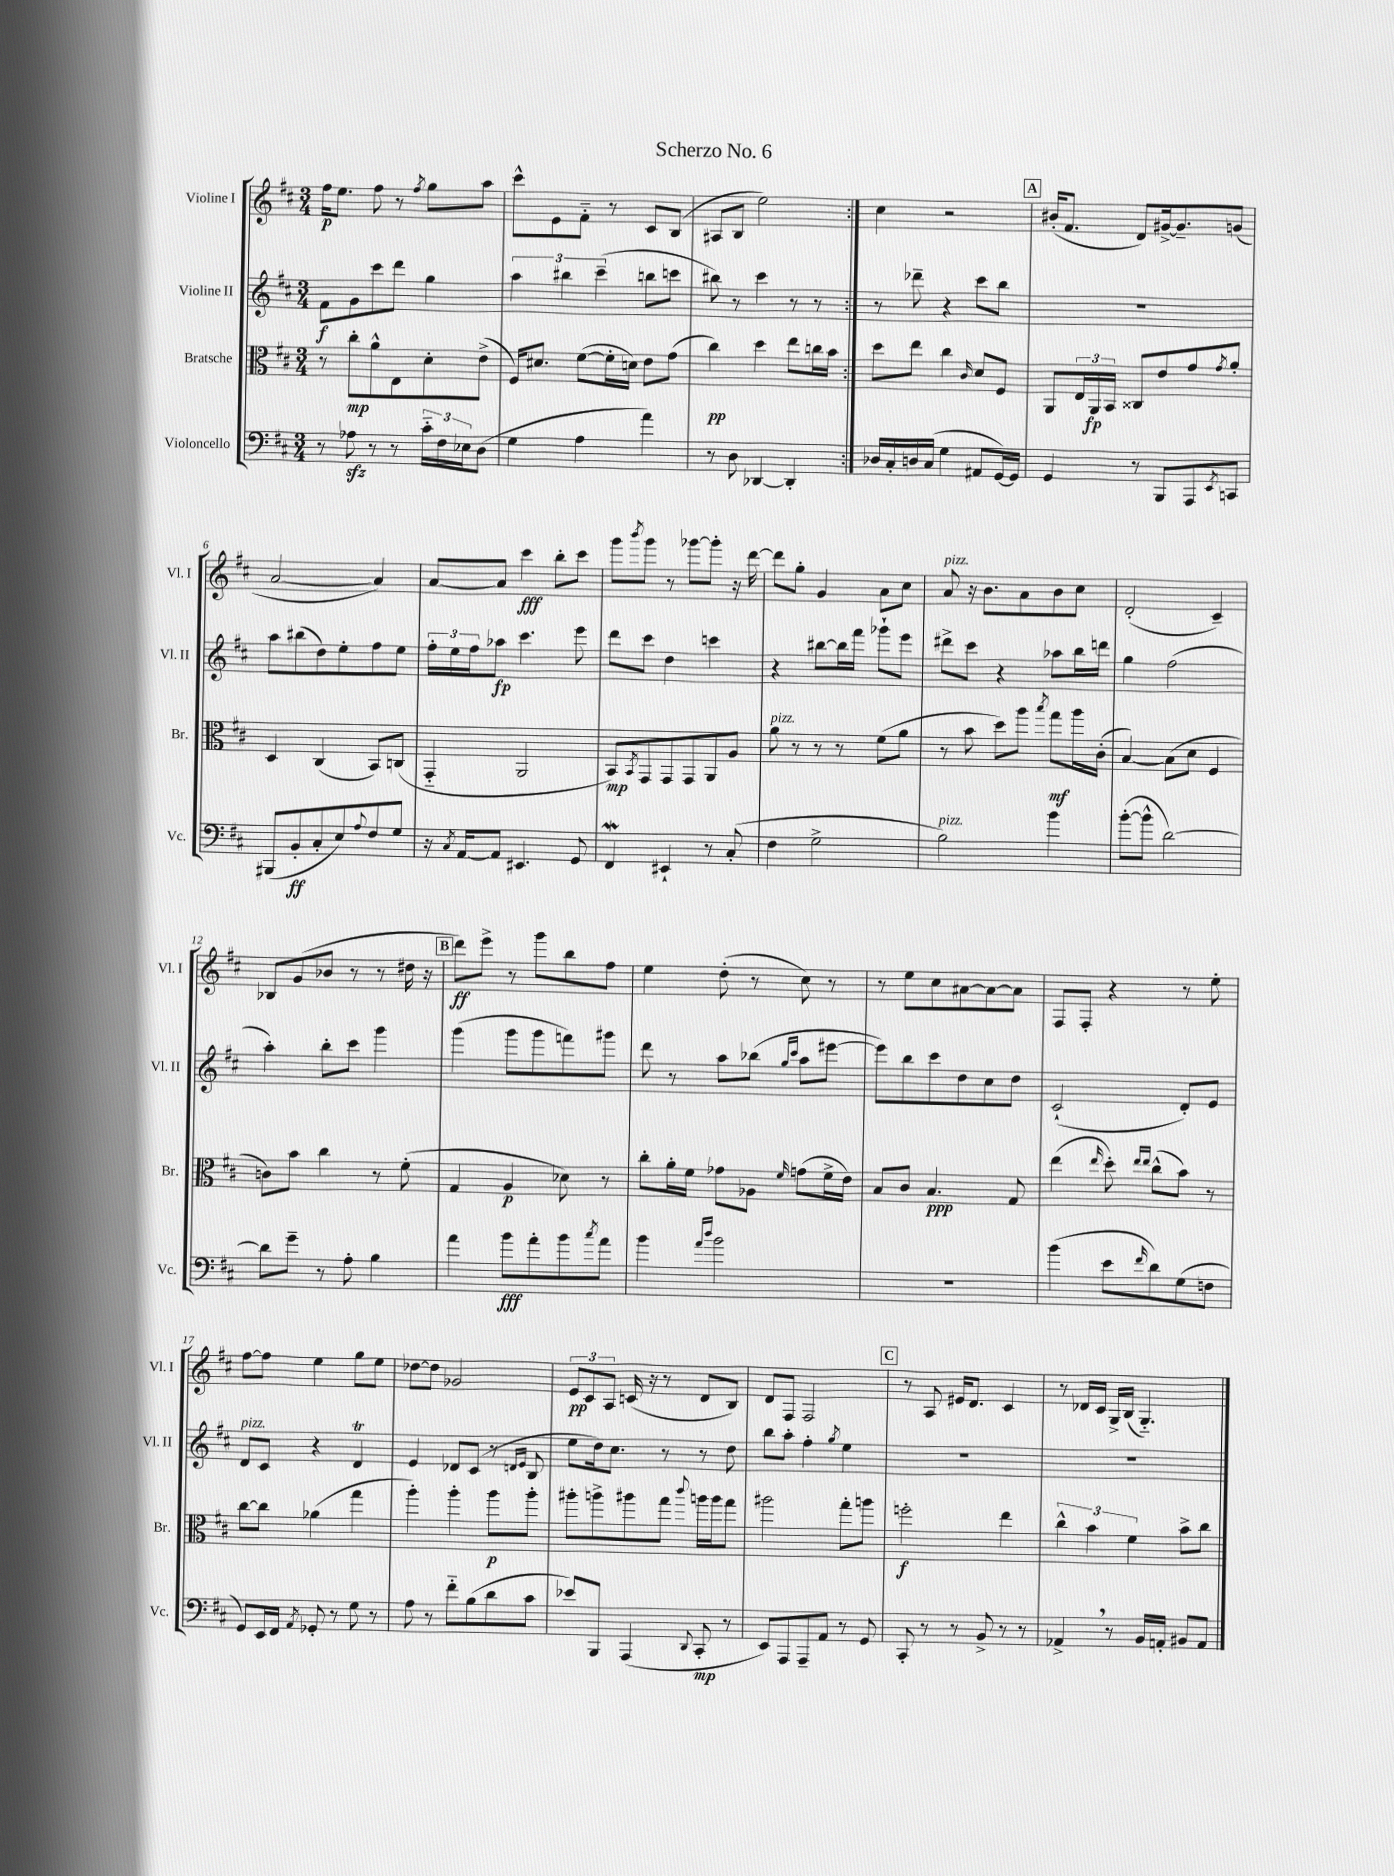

**kern	**dynam	**kern	**dynam	**kern	**dynam	**kern	**dynam
*part4	*part4	*part3	*part3	*part2	*part2	*part1	*part1
*staff4	*staff4	*staff3	*staff3	*staff2	*staff2	*staff1	*staff1
*I"Violoncello	*	*I"Bratsche	*	*I"Violine II	*	*I"Violine I	*
*I'Vc.	*	*I'Br.	*	*I'Vl. II	*	*I'Vl. I	*
*clefF4	*	*clefC3	*	*clefG2	*	*clefG2	*
*k[f#c#]	*	*k[f#c#]	*	*k[f#c#]	*	*k[f#c#]	*
*M3/4	*	*M3/4	*	*M3/4	*	*M3/4	*
=1	=1	=1	=1	=1	=1	=1	=1
8r	.	8r	.	8f#\L	f	16ff#\KL	p
.	.	.	.	.	.	8.ee\J	.
8A-Xzz\	.	8cc#'\L	mp	8g\	.	.	.
8r	.	8a^^\	.	8ccc#\	.	8ff#\	.
8r	.	8E\	.	8ddd\J	.	8r	.
.	.	.	.	.	.	8qff#/	.
24c#\LL	.	8d'\	.	4gg\	.	8gg\L	.
24F#\	.	.	.	.	.	.	.
24E-X\J	.	.	.	.	.	.	.
(8D\J	.	(8e^\J	.	.	.	8aa\J	.
=2	=2	=2	=2	=2	=2	=2	=2
4G\	.	16F#/KL)	.	6aa\	.	8ccc#^^\L	.
.	.	8.d#X/J	.	.	.	.	.
.	.	.	.	.	.	8e\	.
.	.	.	.	6bb#X\	.	.	.
4A\	.	([8f#\L	.	.	.	8f#\J	.
.	.	.	.	(6ccc#~\	.	.	.
.	.	16f#'\L]	.	.	.	8r	.
.	.	16dn\JJ)	.	.	.	.	.
4a\)	.	8e\L	.	8bbn\L	.	8c#/L	.
.	.	(8g\J	.	8cccn\J	.	(8B/J	.
=3	=3	=3	=3	=3	=3	=3	=3
8r	.	4cc#\)	pp	8bb#X\)	.	8A#X/L	.
8D\	.	.	.	8r	.	8B/J	.
[4DD-X/	.	4dd\	.	4ccc#\	.	2ee\)	.
4DD-'/]	.	8ee\L	.	8r	.	.	.
.	.	16ccn\L	.	8r	.	.	.
.	.	16b\JJ	.	.	.	.	.
=4:|!	=4:|!	=4:|!	=4:|!	=4:|!	=4:|!	=4:|!	=4:|!
16D-X/LL	.	8dd\L	.	8r	.	4cc#\	.
16C#'/	.	.	.	.	.	.	.
16Dn/	.	8ee\J	.	8ddd-X~\	.	.	.
(16C#/JJ	.	.	.	.	.	.	.
4G\	.	4cc#\	.	4r	.	2r	.
.	.	16qqc#/	.	.	.	.	.
8AA#X/L	.	8d/L	.	8ccc#\L	.	.	.
[16GG/L)	.	8F#/J	.	8bb\J	.	.	.
16GG/JJ]	.	.	.	.	.	.	.
!!LO:REH:place=s1:t=A
=5	=5	=5	=5	=5	=5	=5	=5
4GG/	.	8AA/L	.	2.r	.	(16b#X'/KL	.
.	.	.	.	.	.	8.f#/J	.
.	.	24E/L	.	.	.	.	.
.	.	24AA/	fp	.	.	.	.
.	.	24BB/JJ	.	.	.	.	.
8r	.	8C##X/L	.	.	.	8d/L)	.
8BBB/L	.	8e/	.	.	.	[16g#X^/k	.
.	.	.	.	.	.	8.g#~/]	.
8AAA/	.	8g/	.	.	.	.	.
8qEE/	.	8qg/	.	.	.	.	.
8CCn/J	.	8a'/J	.	.	.	(8gn/J	.
!!LO:LB:g=z
=6	=6	=6	=6	=6	=6	=6	=6
(8BBB#X/L	.	4D/	.	8aa\L	.	[2a/	.
8BB'/	ff	.	.	(8bb#X\	.	.	.
8C#'/	.	(4C#/	.	8dd\)	.	.	.
8E/)	.	.	.	8ee'\	.	.	.
8qqA/	.	.	.	.	.	.	.
8F#/	.	8BB/L)	.	8ff#\	.	4a/])	.
8G/J	.	(8Cn/J	.	8ee\J	.	.	.
=7	=7	=7	=7	=7	=7	=7	=7
16r	.	4GG/	.	24ff#'\LL	.	[8a/L	.
.	.	.	.	24ee\	.	.	.
8qC#/	.	.	.	.	.	.	.
[16AA/KL	.	.	.	.	.	.	.
.	.	.	.	24ff#\J	.	.	.
8AA/J]	.	.	.	8aa-X\J	fp	8a/J]	.
4.EE#X/	.	2AA/	.	4.ccc#\	.	4ccc#\	fff
.	.	.	.	.	.	8bb'\L	.
8GG/	.	.	.	8eee\	.	8ccc#\J	.
=8	=8	=8	=8	=8	=8	=8	=8
4FF#W/	.	8BB/L)	mp	8ddd\L	.	8ggg\L	.
.	.	8qBB/	.	.	.	8qbbb/	.
.	.	8GG/	.	8ccc#\J	.	8ggg\J	.
4EE#X`/	.	8GG/	.	4dd\	.	8r	.
.	.	8GG/	.	.	.	[8ggg-X\L	.
8r	.	8AA/	.	4cccn\	.	8ggg-'\J]	.
(8C#'/	.	8A/J	.	.	.	16r	.
.	.	.	.	.	.	[16ddd\	.
=9	=9	=9	=9	=9	=9	=9	=9
!	!	!LO:TX:a:i:t=pizz.	!	!	!	!	!
4F#\	.	8a\	.	4r	.	8ddd\L]	.
.	.	8r	.	.	.	8gg'\J	.
2G^\	.	8r	.	[8bb#X\L	.	4g/	.
.	.	8r	.	16bb#\L]	.	.	.
.	.	.	.	16fff#\JJ	.	.	.
.	.	(8f#\L	.	8ggg-X`\L	.	8a\L	.
.	.	8a\J	.	8eee\J	.	8cc#\J	.
=10	=10	=10	=10	=10	=10	=10	=10
!	!	!	!	!	!	!LO:TX:a:i:t=pizz.	!
!LO:TX:a:i:t=pizz.	!	!	!	!	!	!	!
2B\)	.	8r	.	8ddd#X^\L	.	8a/	.
.	.	8b\	.	8ccc#\J	.	16r	.
.	.	.	.	.	.	8.b\L	.
.	.	8dd\L)	.	4r	.	.	.
.	.	8aa\J	.	.	.	8a\	.
.	.	8qbb/	.	.	.	.	.
4b\	.	8gg\L	mf	8aa-X\L	.	8b\	.
.	.	16aa\L	.	16bb\L	.	8cc#\J	.
.	.	(16c#'\JJ	.	16dddn\JJ	.	.	.
=11	=11	=11	=11	=11	=11	=11	=11
([8b'\L	.	[4B/)	.	4gg\	.	(2d'/	.
8b^^\J]	.	.	.	.	.	.	.
[2d\)	.	(8B\L]	.	(2ff#\	.	.	.
.	.	8d\J	.	.	.	.	.
.	.	4F#/	.	.	.	4c#~/)	.
!!LO:LB:g=z
=12	=12	=12	=12	=12	=12	=12	=12
8d\L]	.	8cn\L)	.	4aa'\)	.	8B-X/L	.
8g~\J	.	8b\J	.	.	.	(8g/	.
8r	.	4cc#\	.	8bb'\L	.	8b-X/J	.
8A'\	.	.	.	8ccc#\J	.	8r	.
4B\	.	8r	.	4ggg\	.	8r	.
.	.	(8f#'\	.	.	.	16dd#X\	.
.	.	.	.	.	.	16r	.
!!LO:REH:place=s1:t=B
=13	=13	=13	=13	=13	=13	=13	=13
4a\	.	4G/	.	(4ggg\	.	8ddd\L)	ff
.	.	.	.	.	.	8eee^\J	.
8b\L	fff	4A/	p	8ggg\L	.	8r	.
8a'\	.	.	.	8ggg\	.	8ggg\L	.
8b\	.	8d-X\)	.	8fffn\)	.	8bb\	.
8qcc#/	.	.	.	.	.	.	.
8a\J	.	8r	.	8ggg#X\J	.	8ff#\J	.
=14	=14	=14	=14	=14	=14	=14	=14
4b\	.	8cc#'\L	.	8ddd\	.	4ee\	.
.	.	16a'\L	.	8r	.	.	.
.	.	16f#\JJ	.	.	.	.	.
16qqa/LL	.	.	.	.	.	.	.
16qqdd/JJ	.	.	.	.	.	.	.
2b\	.	8g-X\L	.	8aa\L	.	(8dd'\	.
.	.	8A-X\J	.	(8bb-X\J	.	8r	.
.	.	.	.	16qqgg/LL	.	.	.
.	.	16qqf#/	.	16qqccc#/JJ	.	.	.
.	.	(8gn\L	.	8aa\L	.	8cc#\)	.
.	.	16f#^\L	.	[8eee#X\J	.	8r	.
.	.	16e\JJ)	.	.	.	.	.
=15	=15	=15	=15	=15	=15	=15	=15
2.r	.	8B/L	.	8eee#\L])	.	8r	.
.	.	8c#/J	.	8bb\	.	8ee\L	.
.	.	4.B/	ppp	8ccc#\	.	8cc#\	.
.	.	.	.	8dd\	.	[8a#X\	.
.	.	.	.	8cc#\	.	8a#\_	.
.	.	8G/	.	8dd\J	.	8a#\J]	.
=16	=16	=16	=16	=16	=16	=16	=16
(4b\	.	(4ee\	.	(2c#`/	.	8F#/L	.
.	.	.	.	.	.	8F#'/J	.
.	.	16qqee/	.	.	.	.	.
8e\L	.	8dd'\)	.	.	.	4r	.
.	.	16qqee/LL	.	.	.	.	.
16qqf#/	.	16qqee/JJ	.	.	.	.	.
8d\)	.	(8cc#^^\L	.	.	.	.	.
(8G\	.	8b\J)	.	8d'/L)	.	8r	.
8Fn\J	.	8r	.	8e/J	.	8ee'\	.
!!LO:LB:g=z
=17	=17	=17	=17	=17	=17	=17	=17
!	!	!	!	!LO:TX:a:i:t=pizz.	!	!	!
8GG/L)	.	[8cc#\L	.	8d/L	.	[8ff#\L	.
16EE/L	.	8cc#\J]	.	8c#/J	.	8ff#\J]	.
16FF#/JJ	.	.	.	.	.	.	.
8qAA/	.	.	.	.	.	.	.
8GG-X'/	.	(4a-X\	.	4r	.	4ee\	.
8r	.	.	.	.	.	.	.
8G\	.	4gg\	.	4dT/	.	8gg\L	.
8r	.	.	.	.	.	8ee\J	.
=18	=18	=18	=18	=18	=18	=18	=18
8A\	.	4aa'\)	.	4e/	.	[8dd-X\L	.
8r	.	.	.	.	.	8dd-\J]	.
8f#\L	.	4aa'\	.	8d-X/L	.	2g-X/	.
(8B\	.	.	.	(8c#/J	.	.	.
8d\	.	8aa\L	p	8r	.	.	.
.	.	.	.	16qqdn/LL	.	.	.
.	.	.	.	16qqe/JJ	.	.	.
8c#\J	.	8aa'\J	.	8B/	.	.	.
=19	=19	=19	=19	=19	=19	=19	=19
8e-X/L)	.	8aa#X'\L	.	8ee\L	.	12e/L	pp
.	.	.	.	.	.	12c#/	.
8BBB/J	.	8aan^\	.	16dd\k)	.	.	.
.	.	.	.	.	.	12A/J	.
.	.	.	.	8.cc#\J	.	.	.
(4AAA/	.	8aa#X\	.	.	.	(16cn/	.
.	.	.	.	.	.	16r	.
.	.	8gg\J	.	8r	.	8r	.
8qqDD/	.	8qqccc#/	.	.	.	.	.
8CC#'/	mp	16aan\LL	.	8r	.	8d/L	.
.	.	16aa\J	.	.	.	.	.
8r	.	8gg\J	.	8dd\	.	8B/J)	.
=20	=20	=20	=20	=20	=20	=20	=20
8EE/L)	.	2aa#X\	.	8bb\L	.	8d/L	.
8AAA/	.	.	.	8aa'\J	.	8F#/J	.
8AAA~/	.	.	.	4ff#'\	.	2F#/	.
8AA/J	.	.	.	.	.	.	.
.	.	.	.	8qgg/	.	.	.
8r	.	8gg'\L	.	4ee\	.	.	.
8GG/	.	8aan\J	.	.	.	.	.
!!LO:REH:place=s1:t=C
=21	=21	=21	=21	=21	=21	=21	=21
8CC#'/	.	2ffn'\	f	2.r	.	8r	.
8r	.	.	.	.	.	8A/	.
8r	.	.	.	.	.	16e#X/KL	.
.	.	.	.	.	.	8.d/J	.
8BB^/	.	.	.	.	.	.	.
8r	.	4ee\	.	.	.	4c#/	.
8r	.	.	.	.	.	.	.
=22	=22	=22	=22	=22	=22	=22	=22
4AA-X^,/	.	6cc#^^\	.	2.r	.	8r	.
.	.	.	.	.	.	16d-X/LL	.
.	.	6b\	.	.	.	.	.
.	.	.	.	.	.	16c#/JJ	.
8r	.	.	.	.	.	16G^/LL	.
.	.	.	.	.	.	(16B/JJ	.
.	.	6f#\	.	.	.	.	.
16BB/LL	.	.	.	.	.	4.G/)	.
16AAn'/JJ	.	.	.	.	.	.	.
8BB#X/L	.	8b^\L	.	.	.	.	.
8AA/J	.	8cc#\J	.	.	.	.	.
==	==	==	==	==	==	==	==
*-	*-	*-	*-	*-	*-	*-	*-
